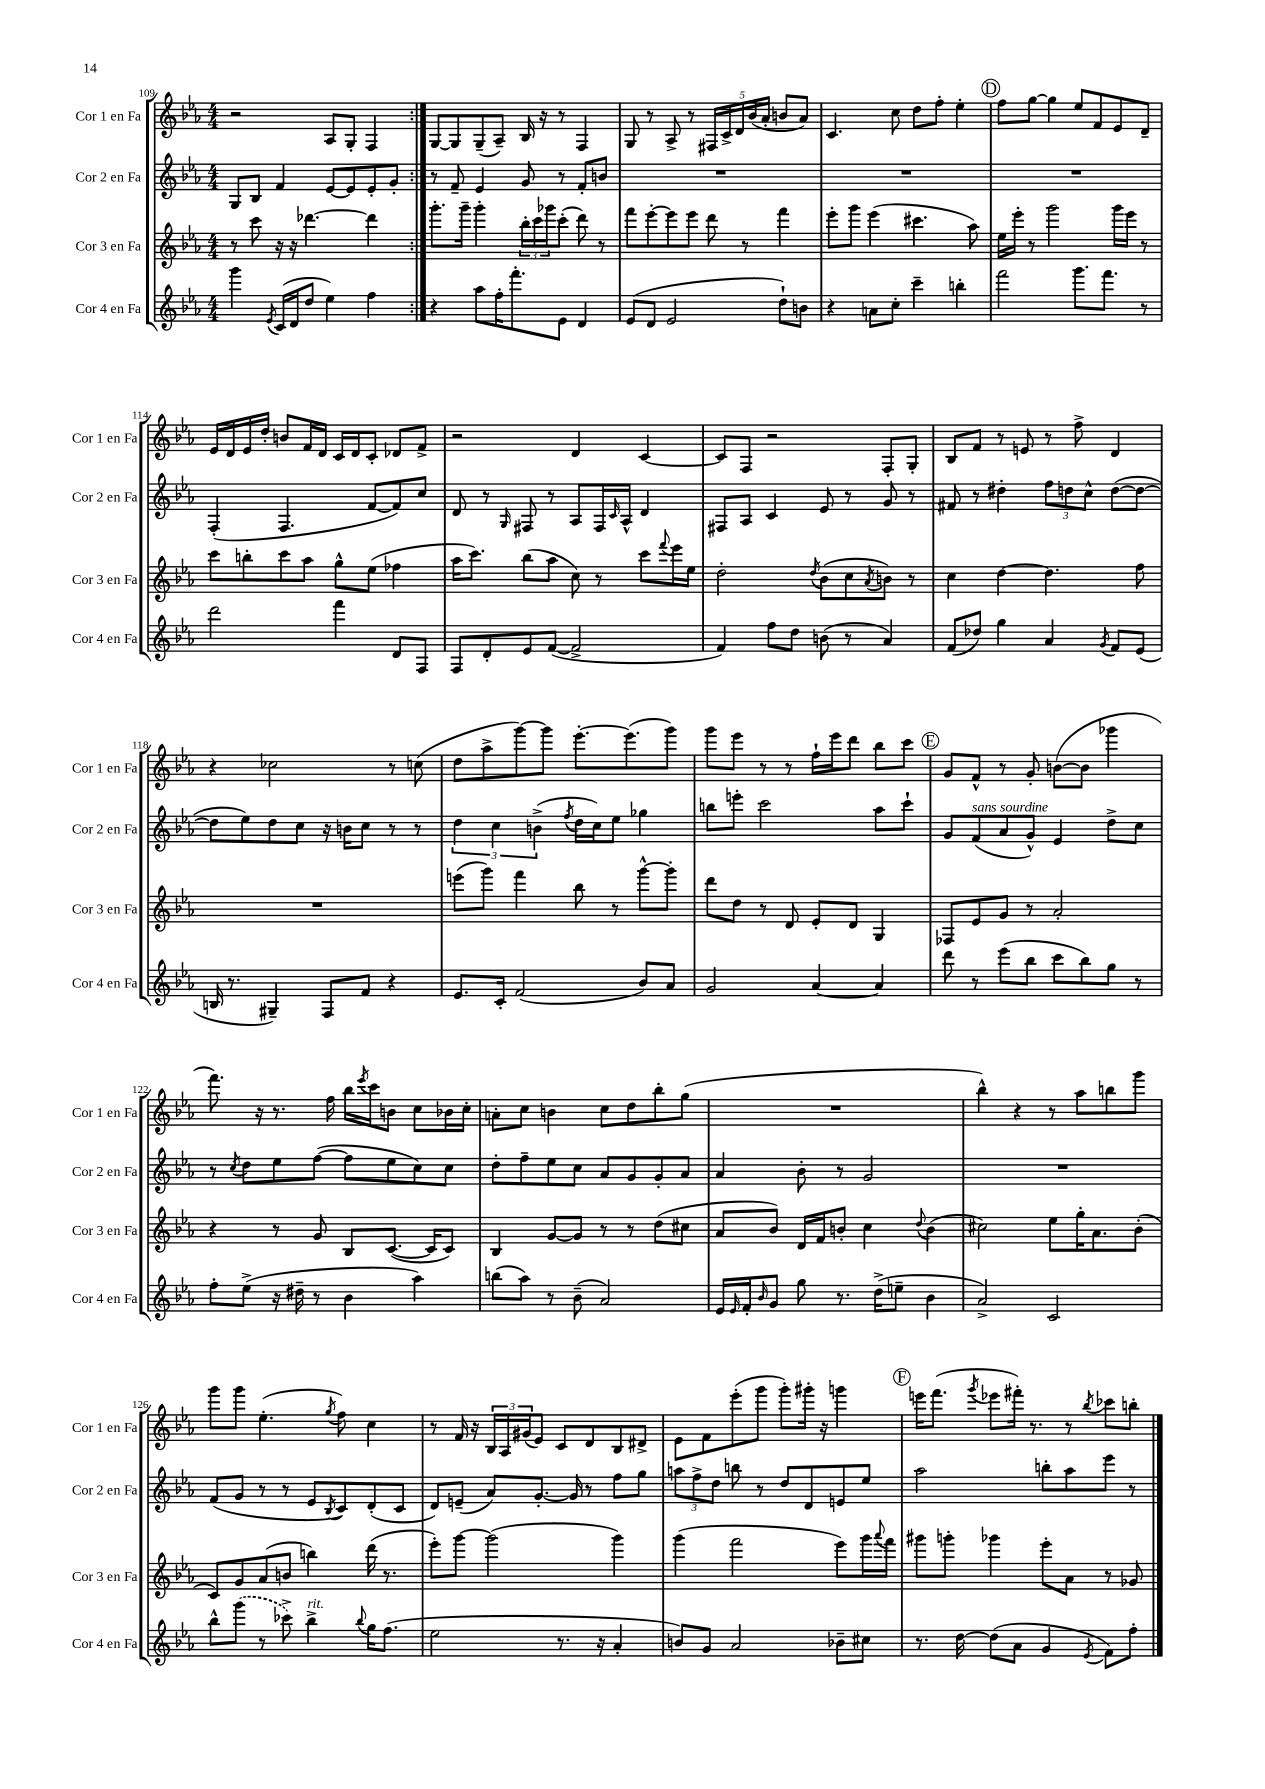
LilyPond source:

<<
\new StaffGroup <<
\new Staff = "s0" \with { instrumentName = "Cor 1 en Fa" shortInstrumentName = "Cor 1 en Fa" } {
    \clef treble \key ees \major \numericTimeSignature \time 4/4
    \repeat volta 2 { r2 aes8 g8-. f4 | }
    g8~ g8 g8--( aes8--) bes16 r16 r8 f4 |
    g8 r8 aes8-> r8 \tuplet 5/4 { fis16 c'16-> d'16 bes'16( aes'16-. } b'8 aes'8) |
    c'4. c''8 d''8 f''8-. ees''4-. |
    \mark \markup { \circle "D" } f''8 g''8~ g''4 ees''8 f'8 ees'8 d'8-- |
    ees'16 d'16 ees'16 d''16-. b'8 f'16 d'16 c'16 d'16 c'8-. des'8 f'8-> |
    r2 d'4 c'4~ |
    c'8 f8 r2 f8-. g8-. |
    bes8 f'8 r8 e'8 r8 f''8-> d'4 |
    r4 ces''2 r8 c''8( |
    d''8 aes''8-> g'''8~) g'''8 ees'''8.~-. ees'''8.( g'''8) |
    g'''8 ees'''8 r8 r8 f''16-! ees'''16 d'''8 bes''8 c'''8 |
    \mark \markup { \circle "E" } g'8 f'8-^ r8 g'8-. b'8~( b'8 ges'''4 |
    f'''8.) r16 r8. f''16 bes''16 \acciaccatura { ees'''8 } c'''16 b'8 c''8 bes'16 c''16-. |
    a'8-. c''8 b'4 c''8 d''8 bes''8-. g''8( |
    R1 |
    bes''4-^) r4 r8 aes''8 b''8 g'''8 |
    g'''8 g'''8 ees''4.-.( \acciaccatura { g''8 } f''8) c''4 |
    r8 f'16 r16 \tuplet 3/2 { bes16 aes16 gis'16( } ees'8) c'8 d'8 bes8 dis'8-> |
    ees'8 f'8 ees'''8-.( g'''8 g'''8-.) gis'''16-. r16 g'''4 |
    \mark \markup { \circle "F" } e'''16 f'''8.( \acciaccatura { g'''8 } ees'''8 fis'''16-.) r8. r8 \acciaccatura { bes''8 } ces'''8 b''8-. \bar "|." |
}
\new Staff = "s1" \with { instrumentName = "Cor 2 en Fa" shortInstrumentName = "Cor 2 en Fa" } {
    \clef treble \key ees \major \numericTimeSignature \time 4/4
    \repeat volta 2 { g8 bes8 f'4 ees'8~ ees'8 ees'8-. g'8-. | }
    r8 f'8-- ees'4 g'8 r8 f'8-. b'8 |
    R1 |
    R1 |
    \mark \markup { \circle "D" } R1 |
    f4-.( f4. f'8~ f'8) c''8 |
    d'8 r8 \grace { g16 } fis8 r8 aes8 fis16 \grace { c'16 } aes16-^ d'4 |
    fis8 aes8 c'4 ees'8 r8 g'8 r8 |
    fis'8 r8 dis''4-. \tuplet 3/2 { f''8 d''8 c''8-^ } d''8~( d''8~ |
    d''8 ees''8) d''8 c''8 r16 b'16 c''8 r8 r8 |
    \tuplet 3/2 { d''4 c''4 b'4->( } \acciaccatura { f''8 } d''16 c''16) ees''8 ges''4 |
    b''8 e'''8-. c'''2 aes''8 c'''8-! |
    \mark \markup { \circle "E" } g'8 f'8^\markup { \italic "sans sourdine" }( aes'8 g'8-^) ees'4 d''8-> c''8 |
    r8 \acciaccatura { c''8 } d''8 ees''8 f''8~( f''8 ees''8 c''8) c''8 |
    d''8-. f''8-- ees''8 c''8 aes'8 g'8 g'8-. aes'8 |
    aes'4 bes'8-. r8 g'2 |
    R1 |
    f'8( g'8 r8 r8 ees'8 \acciaccatura { bes8 } c'8) d'8-.( c'8 |
    d'8) e'8--( aes'8) g'8.~-. g'16 r8 f''8 g''8 |
    \tuplet 3/2 { a''8 f''8-> d''8 } b''8 r8 d''8 d'8 e'8 ees''8 |
    \mark \markup { \circle "F" } aes''2 b''8-. aes''8 ees'''8 r8 \bar "|." |
}
\new Staff = "s2" \with { instrumentName = "Cor 3 en Fa" shortInstrumentName = "Cor 3 en Fa" } {
    \clef treble \key ees \major \numericTimeSignature \time 4/4
    \repeat volta 2 { r8 c'''8 r16 r16 des'''4.~ des'''4 | }
    g'''8.-. g'''16-- g'''4-. \tuplet 3/2 { bes''16-. c'''16 ges'''16 } c'''8-.( d'''8) r8 |
    f'''8 ees'''8~-. ees'''8 ees'''8 d'''8 r8 f'''4 |
    ees'''8-. g'''8 ees'''4( cis'''4. aes''8) |
    \mark \markup { \circle "D" } ees''16 ees'''16-. r8 g'''2 g'''16 ees'''16 r8 |
    c'''8 b''8-. c'''8 aes''8 g''8-^ ees''8( fes''4 |
    aes''16 c'''8.) bes''8( aes''8 c''8) r8 c'''8 \appoggiatura { f'''8 } ees'''16 ees''16 |
    d''2-. \acciaccatura { d''8 } bes'8( c''8 \acciaccatura { aes'8 } b'8) r8 |
    c''4 d''4~ d''4. f''8 |
    R1 |
    e'''8( g'''8) f'''4 bes''8 r8 g'''8~-^ g'''8-. |
    d'''8 d''8 r8 d'8 ees'8-. d'8 g4 |
    \mark \markup { \circle "E" } fes8 ees'8 g'8 r8 aes'2-. |
    r4 r8 g'8 bes8 c'8.~( c'16 c'8) |
    bes4 g'8~ g'8 r8 r8 d''8( cis''8 |
    aes'8 bes'8) d'16 f'16 b'8-. c''4 \appoggiatura { d''8 } b'4( |
    cis''2) ees''8 g''16-. aes'8. bes'8-.( |
    c'8) g'8 aes'8( b'8 b''4) d'''16( r8. |
    ees'''8-.) g'''8~ g'''2( g'''4) |
    g'''4( f'''2 ees'''8) g'''16 \appoggiatura { aes'''8 } f'''16 |
    \mark \markup { \circle "F" } gis'''8 g'''8-. ges'''4 ees'''8-. aes'8 r8 ges'8 \bar "|." |
}
\new Staff = "s3" \with { instrumentName = "Cor 4 en Fa" shortInstrumentName = "Cor 4 en Fa" } {
    \clef treble \key ees \major \numericTimeSignature \time 4/4
    \repeat volta 2 { g'''4 \acciaccatura { ees'8 } c'16( d'16 d''8 ees''4) f''4 | }
    r4 aes''8 f''16-. f'''8.-. ees'8 d'4 |
    ees'8( d'8 ees'2 d''8-!) b'8 |
    r4 a'8 c''8-. c'''4-- b''4-. |
    \mark \markup { \circle "D" } f'''2 g'''8. f'''8. r8 |
    d'''2 f'''4 d'8 f8 |
    f8 d'8-. ees'8 f'8~( f'2-> |
    f'4) f''8 d''8 b'8( r8 aes'4) |
    f'8( des''8) g''4 aes'4 \acciaccatura { g'8 } f'8 ees'8( |
    b16 r8. gis4--) f8 f'8 r4 |
    ees'8. c'16-. f'2( bes'8) aes'8 |
    g'2 aes'4~ aes'4 |
    \mark \markup { \circle "E" } d'''8 r8 ees'''8( bes''8 c'''8 bes''8) g''8 r8 |
    f''8-. ees''8->( r16 dis''16-- r8 bes'4 aes''4) |
    b''8( aes''8) r8 bes'8--( aes'2) |
    ees'16 \grace { ees'16 } f'16-. \grace { bes'16 } g'8 g''8 r8. d''16->( e''8-- bes'4 |
    aes'2->) c'2 |
    bes''8-^ \once \slurDashed g'''8( r8 ces'''8->) bes''4->^\markup { \italic "rit." } \appoggiatura { bes''8 } g''16 f''8.( |
    ees''2 r8. r16 aes'4-. |
    b'8) g'8 aes'2 bes'8-- cis''8 |
    \mark \markup { \circle "F" } r8. d''16~ d''8( aes'8 g'4 \acciaccatura { ees'8 } f'8) f''8-. \bar "|." |
}
>>
>>
\layout { \context { \Score currentBarNumber = #109 } }
